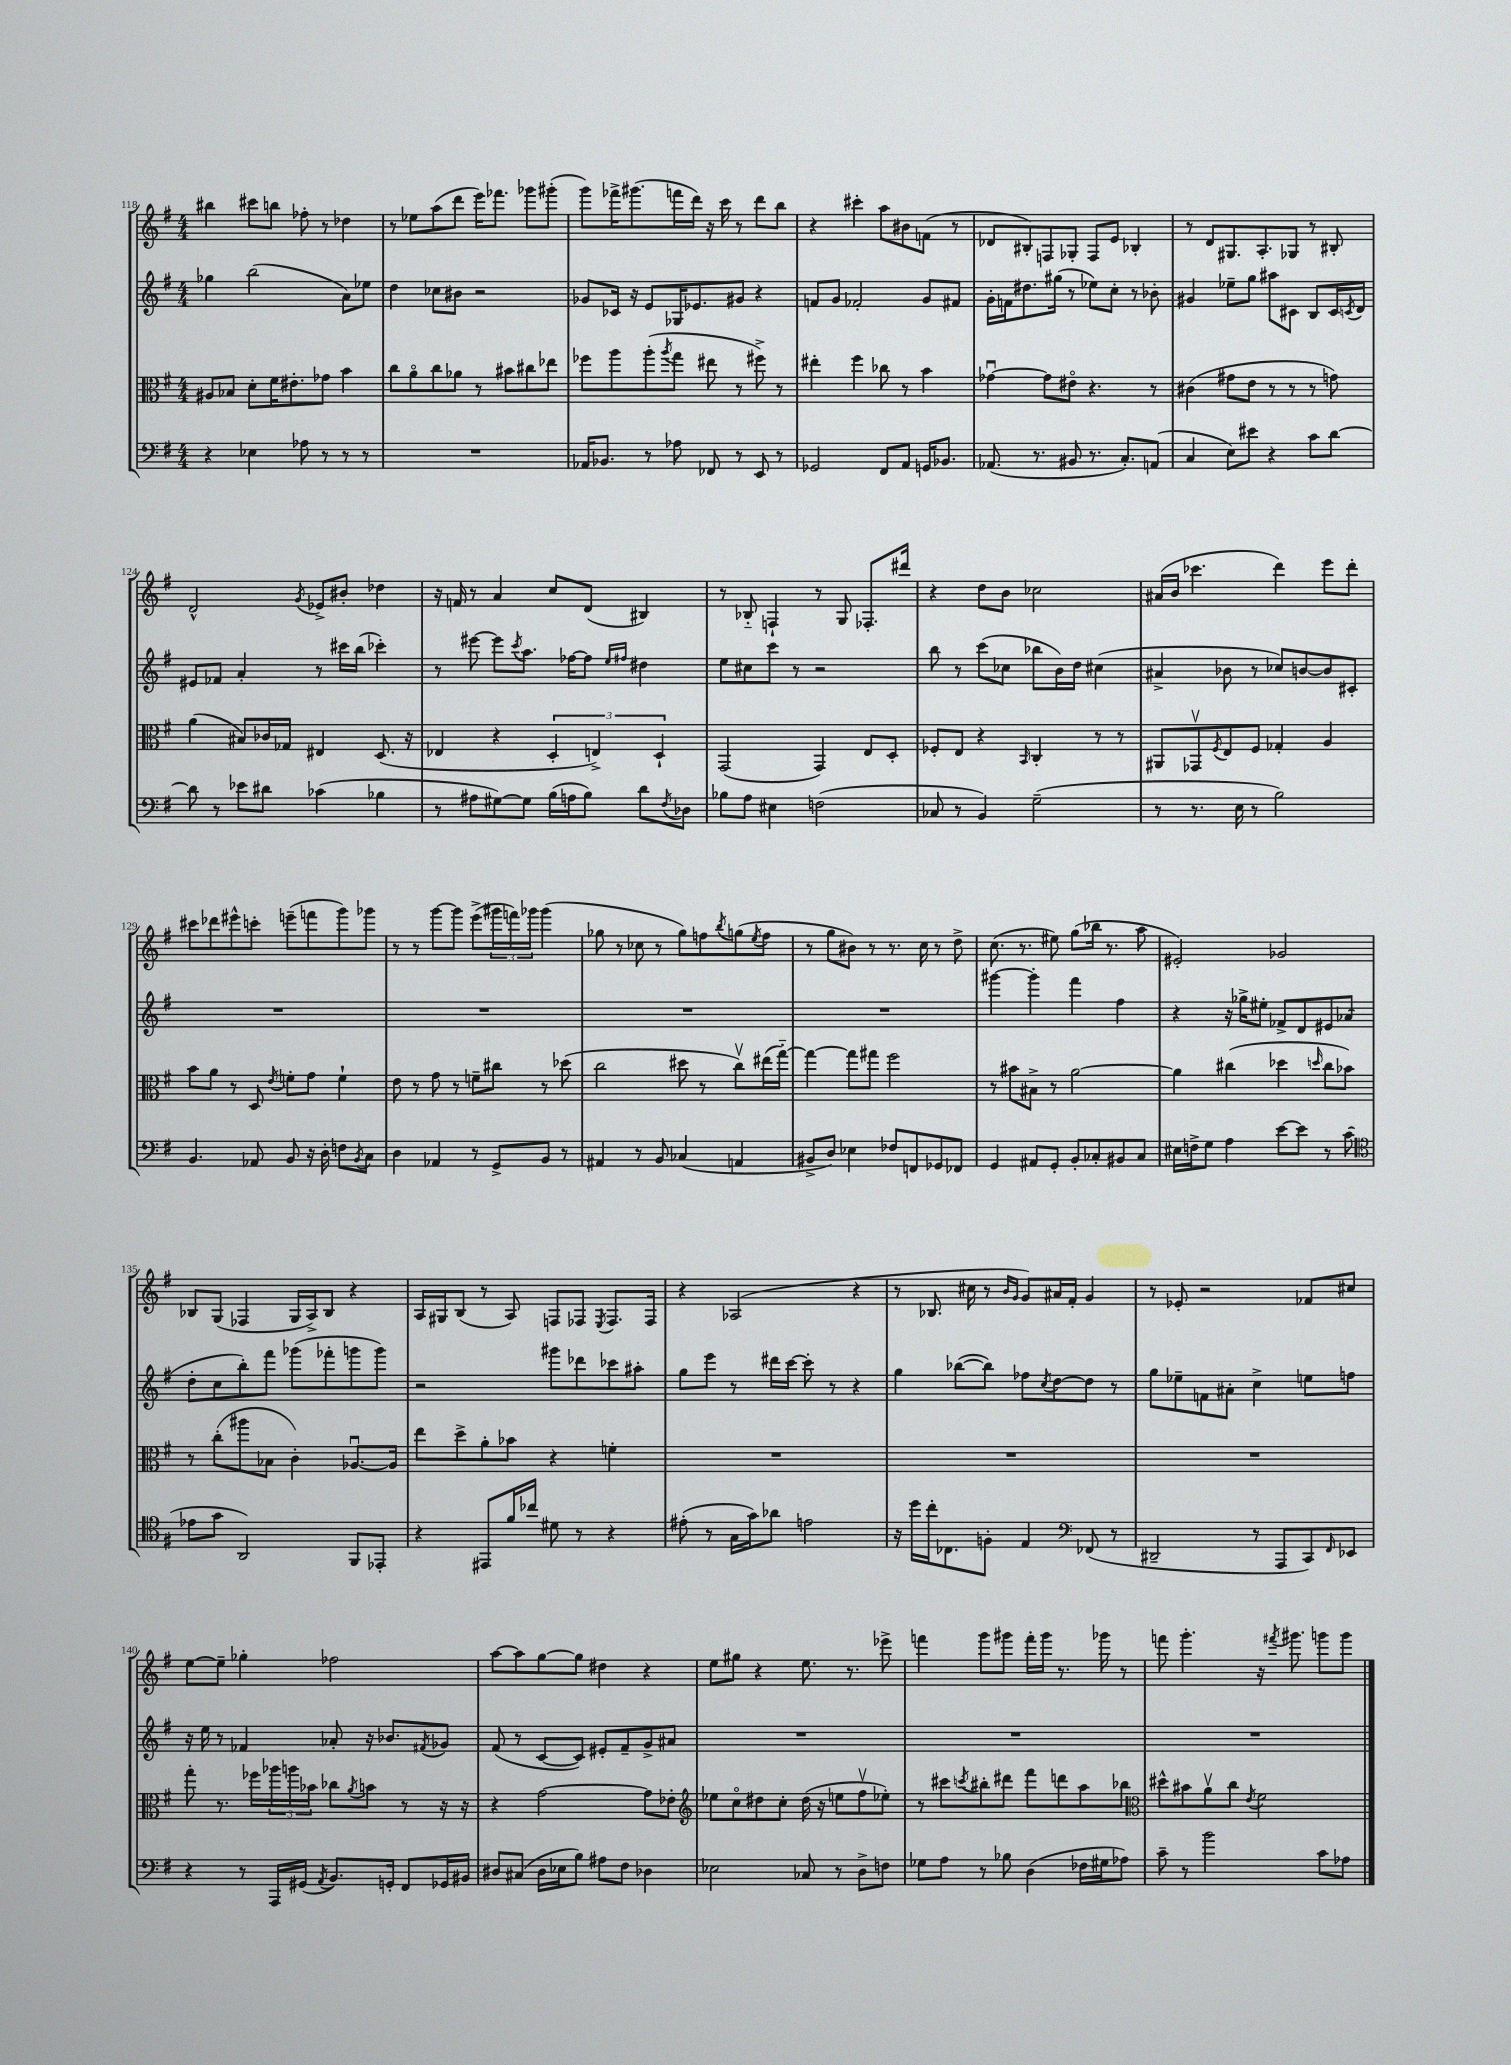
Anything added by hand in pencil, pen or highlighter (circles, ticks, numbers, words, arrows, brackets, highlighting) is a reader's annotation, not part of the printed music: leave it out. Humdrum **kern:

**kern	**kern	**kern	**kern
*staff4	*staff3	*staff2	*staff1
*clefF4	*clefC3	*clefG2	*clefG2
*k[f#]	*k[f#]	*k[f#]	*k[f#]
*M4/4	*M4/4	*M4/4	*M4/4
4r	8A#	4gg-	4bb#
.	8B-	.	.
4E-	8d'	(2bb	8ccc#
.	16f#	.	8bb
.	8.e#'	.	.
8A-	.	.	8ff-'
8r	8g-	.	8r
8r	4b	8a)	4dd-
8r	.	8ee-	.
=	=	=	=
1r	8cc	4dd	8r
.	8ao	.	8ee-
.	8cc	8cc-	(8aa
.	8a-	8b#	8ddd
.	8r	2r	16eee)
.	.	.	8.fff-
.	8b#	.	.
.	8cc#	.	8ggg-
.	8ee-	.	(8ggg#'
=	=	=	=
16AA-	8ff-	8g-	8ggg)
8.BB-	.	.	.
.	8aa	16c-	16fff-^
.	.	16r	(8.ggg#
8r	(8aa'	8e	.
.	8qaa	.	.
8A-	8gg	16G-	16fff
.	.	8.e-	16ddd)
8FF-	8ee#	.	16r
.	.	.	16ccc
8r	8r	8g#	8r
8EE	8ff#^)	4r	8ddd
8r	8r	.	8bb
=	=	=	=
2GG-	4ee#'	8f	4r
.	.	8g	.
.	4ff#	2f-'	4ccc#'
8FF#	8cc-	.	8aa
8AA	8r	.	8b#
16GG	4b	8g	(8f
8.BB-	.	.	.
.	.	8f#	8r
=	=	=	=
(8.AA-	[4g-u	16g'	8d-
.	.	16f	.
.	.	8.dd#	8B#')
8.r	.	.	.
.	8g-]	.	8F
.	.	(16gg#	.
8BB#	8e#o	8r	8G-'
8.r	4.r	8ee-)	8F
.	.	8cc'	8e
8.C')	.	.	.
.	.	8r	4B-'
(8AA	8r	8b-'	.
=	=	=	=
4C	(4c#	4g#	8r
.	.	.	8d
8E)	8g#	8ee-~	8.G#
8e#	8e	8gg	.
.	.	.	8.A'
4r	8r	8aa#	.
.	8r	8c#	8G-
8c	8r	8B	8r
[8d	8g)	16c#	8B#'
.	.	8qc	.
.	.	16d	.
=	=	=	=
8d]	(4a	8e#	2d^^
8r	.	8f-	.
8e-	8B#)	4a'	.
8d#	16c-	.	.
.	16G-	.	.
.	.	.	8qg
(4c-	4E#	8r	8e-^
.	.	16ccc#	8b#'
.	.	(16bb	.
4B-	(8.D	4ccc-')	4dd-
.	16r	.	.
=	=	=	=
8r	4E-	8r	16r
.	.	.	16f
8A#	.	[8eee#	8r
[8G#)	4r	8eee#]	4a
.	.	8qccc	.
8G#]	.	8.aa	.
(16B	6D'	.	8cc
16A	.	[16ff-	.
8B)	.	8ff-]	(8d
.	6E^)	.	.
.	.	16qqee	.
.	.	16qqff#	.
8d	.	4dd#	4B#)
.	6D`	.	.
8qF#	.	.	.
8D-	.	.	.
=	=	=	=
8B-	(2GG	8ee	8r
8A	.	8cc#	8B-'~
4E#	.	8ccc	4F`
.	.	8r	.
(2F	4GG)	2r	8r
.	.	.	8G
.	8E	.	8.F-'
.	8D'	.	.
.	.	.	16ddd#
=	=	=	=
8C-	8F-'	8bb	4r
8r	8E	8r	.
4BB)	4r	(8ccc	8dd
.	.	8cc-	8b
.	16qqBB	.	.
(2G~	4C'	8bb-	2cc-
.	.	16b)	.
.	.	16dd	.
.	8r	(4cc#	.
.	8r	.	.
=	=	=	=
8r	8AA#	4a#^	(16a#
.	.	.	16b
8.r	8GG-v	.	4.ccc-
.	8qF#	.	.
.	8E	8b-	.
16E	.	.	.
8r	8F#	8r	.
2B)	4G-'	8cc-)	4ddd)
.	.	[8b	.
.	4A	8b]	8eee
.	.	8c#'	8ddd'
=	=	=	=
4.BB	8b	1r	8ccc#
.	8a	.	8ddd-
.	8r	.	8eee#^^
8AA-	8D	.	8ccc'
.	8qe	.	.
8BB	8f'	.	(8eee~
16r	8g	.	8fff
16D'	.	.	.
8F	4f`	.	8ggg)
8qBB	.	.	.
8C	.	.	8ggg-
=	=	=	=
4D	8e	1r	8r
.	8r	.	8r
4AA-	8g	.	[8ggg
.	8r	.	8ggg]
8r	8f~	.	(8eee^
8GG^	8cc#	.	24ggg#
.	.	.	24fff)
.	.	.	24ggg-
8BB	8r	.	(4ggg-
8r	(8dd-	.	.
=	=	=	=
4AA#	2cc	1r	8gg-
.	.	.	8r
8r	.	.	8cc-
8BB	.	.	8r
(4C-	8dd#	.	8gg-)
.	8r	.	8ff
.	.	.	8qbb
4AA	8ccv)	.	(8gg
.	.	.	8qee
.	(16ee#	.	8ff
.	[16gg'~)	.	.
=	=	=	=
8BB#^	4gg_	1r	8r
8D)	.	.	8gg
4E-	8gg]	.	8b#)
.	8gg#	.	8r
8F-	2ff#	.	8.r
8FF	.	.	.
.	.	.	16cc
8GG-	.	.	8r
8FF-	.	.	8dd^
=	=	=	=
4GG	8r	[4ggg#	(8.cc
.	8b#	.	.
.	.	.	8.r
8AA#	8B#^	4ggg#']	.
8GG'	8r	.	8ee#)
8BB'	[2a	4fff#	(8gg
8C-'	.	.	16bb-
.	.	.	8.r
8BB#	.	4ff#	.
8C-	.	.	8aa
=	=	=	=
16E#	4a]	4r	2e#')
16F^	.	.	.
8G	.	.	.
4A	(4cc#	16r	.
.	.	16gg-^	.
.	.	8ee#'	.
[8e	4dd-	8f-^	2g-
8e]	.	8d	.
.	16qqdd	.	.
8r	8cc#	8e#	.
(8c	8b-)	(8a-	.
=	=	=	=
*clefC4	*	*	*
8e-	8r	8dd'	8B-
8g	(8cc'	8cc	(8G
2AA)	8aa#	8bb')	4F-
.	8B-	8fff#	.
.	4c')	(8ggg-	16G
.	.	.	16A^)
.	.	8fff-'	8B-
8FF#	[8.A-u	8ggg	4r
8EE-'	.	8ggg)	.
.	16A-]	.	.
=	=	=	=
4r	8ee	2r	16A
.	.	.	16G#
.	8dd^	.	(8B
8EE#	8a'	.	8r
16f#	8b-	.	8A)
16cc-	.	.	.
8d#	4r	8ggg#	8F
8r	.	8ddd-	8F-
.	.	.	8qE
4r	4f'	8ccc-	8.F-
.	.	8aa#'	.
.	.	.	16F-
=	=	=	=
(8e#'	1r	8gg	4r
8r	.	8eee	.
16G	.	8r	(2A-
16g)	.	.	.
8a-	.	16ddd#	.
.	.	[16ccc	.
2e	.	8ccc']	.
.	.	8r	.
.	.	4r	4r
=	=	=	=
16r	1r	4gg	8r
16dd	.	.	.
16cc'	.	.	8.B-
8.C-	.	.	.
.	.	([8bb-	.
.	.	.	16cc#
8F'	.	8bb-])	8r
.	.	.	16qqb
.	.	.	16qqg
4E	.	8ff-	8g)
.	.	8qcc	.
.	.	[8dd	16a#
.	.	.	16f#'
*clefF4	*	*	*
(8FF-	.	8dd]	4g
8r	.	8r	.
=	=	=	=
2DD#~	1r	8gg	8r
.	.	8ee-~	8e-'
.	.	8f	2r
.	.	8a#'	.
8r	.	4cc^	.
8AAA	.	.	.
8CC)	.	8ee	8f-
16qqFF#	.	.	.
8EE-	.	8ff	8cc#
=	=	=	=
4r	8gg'	16r	[8ee
.	.	16ee	.
.	8.r	8r	8ee~]
8r	.	4f-	4gg-'
.	16ff-	.	.
16AAA	24aa-	.	.
.	24aa	.	.
(16GG#	.	.	.
.	24b-	.	.
8qAA	.	.	.
8.BB)	8cc-	8a-'	2ff-
.	8qa	.	.
.	8b	16r	.
16GG'	.	8.b-	.
8FF#	8r	.	.
.	.	8qf#	.
16GG-	16r	8g-	.
16BB#	16r	.	.
=	=	=	=
8D#	4r	(8f#	[8aa
(8C#	.	8r	8aa]
16D#	[2g	[8c	[8gg
16E-	.	.	.
8B)	.	8c])	8gg]
8A#	.	8e#'	4dd#
8F#	.	8f#~	.
4D-	8g]	8g^	4r
.	8e-'	8a#	.
=	=	=	=
*	*clefG2	*	*
2E-	8ee-	1r	8ee
.	8cco	.	8gg#
.	8dd#	.	4r
.	8cc'	.	.
8C-	(16dd#	.	8.ee
.	16r	.	.
8r	8ee	.	.
.	.	.	8.r
8D^	8ff#v	.	.
8F	8ee-')	.	8eee-^
=	=	=	=
8G-	8r	1r	4fff
8A	8ccc#	.	.
.	8qccc	.	.
8r	8bb#'	.	8ggg
8B-	8ddd#	.	8ggg#
(4D	8fff#	.	16fff'
.	.	.	16ggg#
.	8ddd	.	8.r
16F-	8aa	.	.
16G#	.	.	16ggg-
8A-)	8bb-	.	8r
=	=	=	=
*	*clefC3	*	*
8c~	8dd#^^	1r	8fff
8r	8b#	.	4.ggg'
2b	8av	.	.
.	8cc	.	.
.	8qe	.	.
.	2f#	.	16r
.	.	.	8qfff#
.	.	.	8.ggg#
8c	.	.	8ggg
8A-	.	.	8ggg
==	==	==	==
*-	*-	*-	*-
